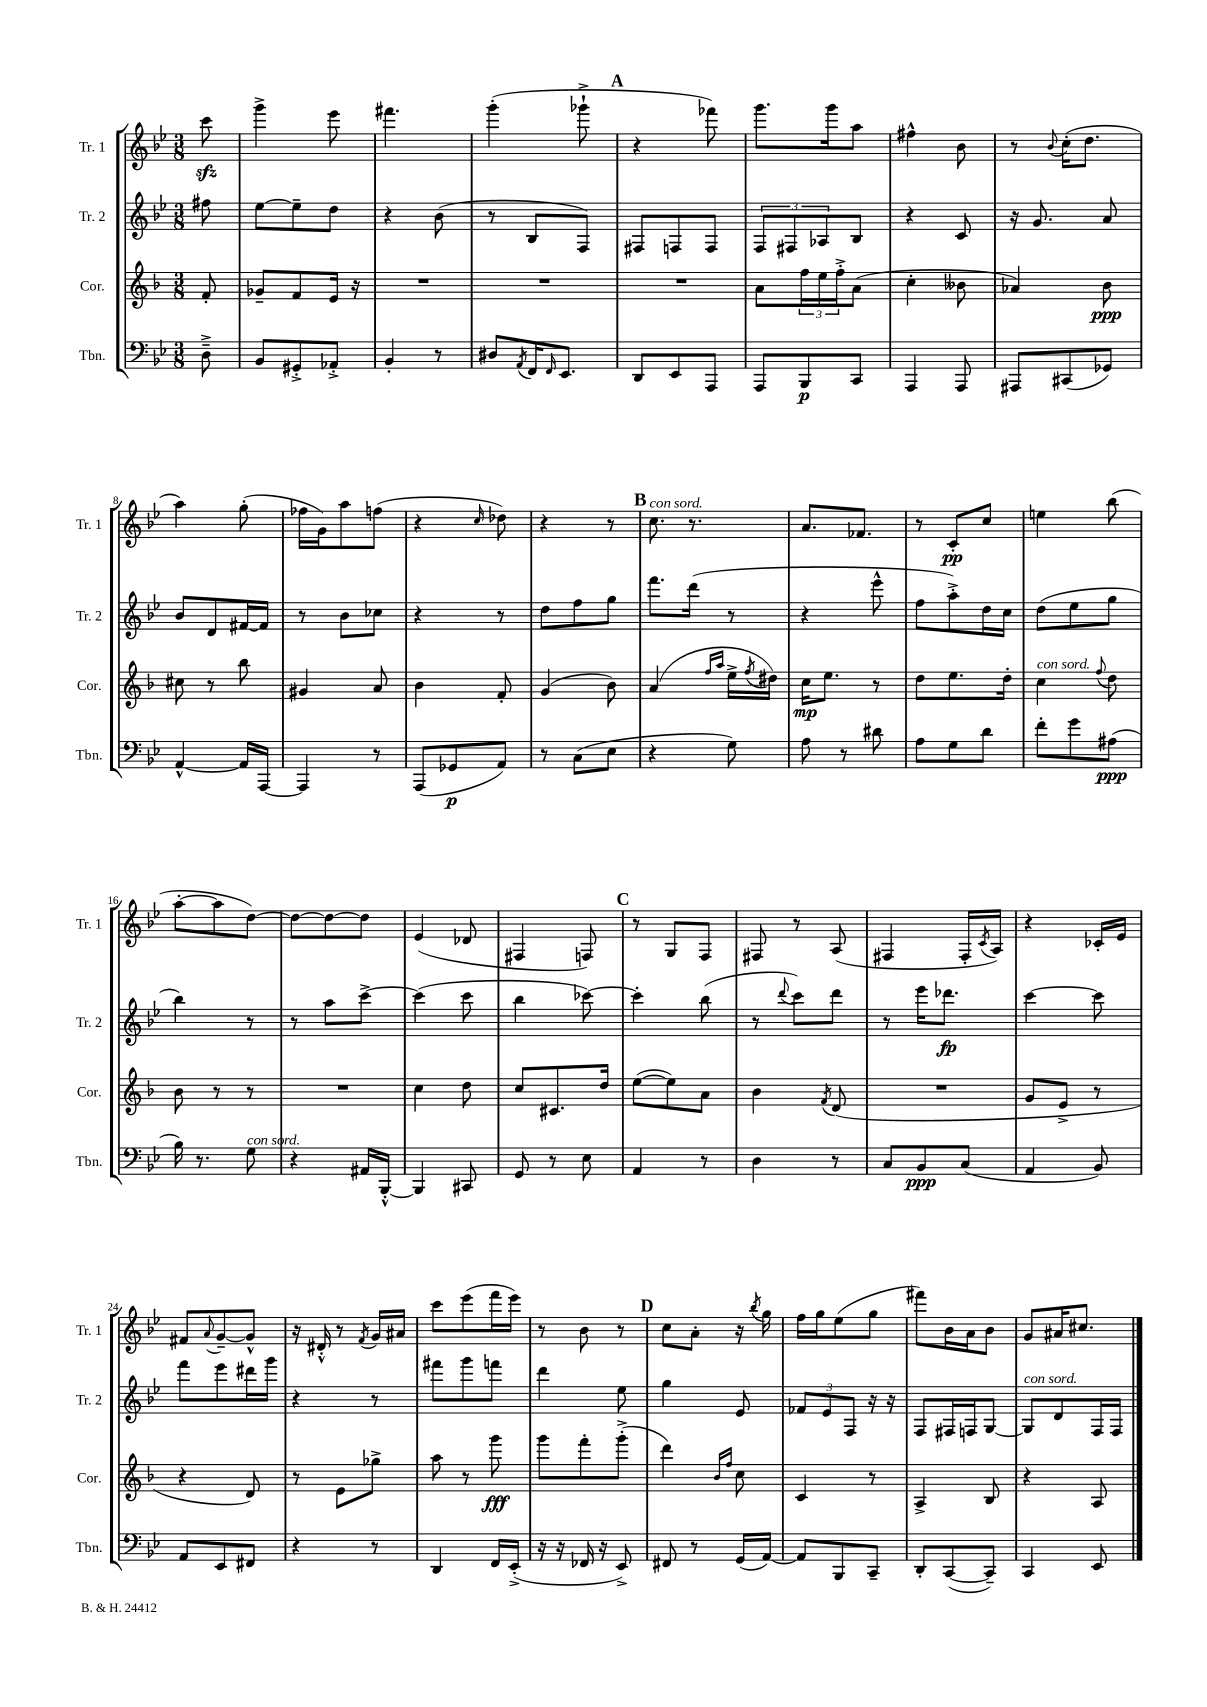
<<
\new StaffGroup <<
\new Staff = "s0" \with { instrumentName = "Tr. 1" shortInstrumentName = "Tr. 1" } {
    \clef treble \key bes \major \numericTimeSignature \time 3/8 \partial 8
    c'''8\sfz |
    g'''4-> ees'''8 |
    fis'''4. |
    g'''4-.( ges'''8-!-> |
    \mark \markup { \bold "A" } r4 fes'''8) |
    g'''8. g'''16 a''8 |
    fis''4-^ bes'8 |
    r8 \appoggiatura { bes'8 } c''16-.( d''8. |
    a''4) g''8-.( |
    fes''16 g'16) a''8 f''8( |
    r4 \grace { c''16 } des''8) |
    r4 r8 |
    \mark \markup { \bold "B" } c''8.^\markup { \italic "con sord." } r8. |
    a'8. fes'8. |
    r8 c'8-.\pp c''8 |
    e''4 bes''8( |
    a''8~-. a''8 d''8~) |
    d''8~ d''8~ d''8 |
    ees'4( des'8 |
    fis4 f8) |
    \mark \markup { \bold "C" } r8 g8 f8 |
    fis8 r8 a8( |
    fis4 fis16-. \acciaccatura { c'8 } a16) |
    r4 ces'16-. ees'16 |
    fis'8 \appoggiatura { a'8 } g'8~-- g'8-^ |
    r16 dis'16-.-^ r8 \acciaccatura { f'8 } g'16 ais'16 |
    c'''8 ees'''8( f'''16 ees'''16) |
    r8 bes'8 r8 |
    \mark \markup { \bold "D" } c''8 a'8-. r16 \acciaccatura { bes''8 } g''16 |
    f''16 g''16 ees''8( g''8 |
    fis'''8) bes'16 a'16 bes'8 |
    g'8 ais'16 cis''8. \bar "|." |
}
\new Staff = "s1" \with { instrumentName = "Tr. 2" shortInstrumentName = "Tr. 2" } {
    \clef treble \key bes \major \numericTimeSignature \time 3/8 \partial 8
    fis''8 |
    ees''8~ ees''8-- d''8 |
    r4 bes'8( |
    r8 bes8 f8) |
    \mark \markup { \bold "A" } fis8 f8 f8 |
    \tuplet 3/2 { f8 fis8 aes8 } bes8 |
    r4 c'8 |
    r16 g'8. a'8 |
    bes'8 d'8 fis'16~ fis'16 |
    r8 bes'8 ces''8 |
    r4 r8 |
    d''8 f''8 g''8 |
    \mark \markup { \bold "B" } f'''8. d'''16( r8 |
    r4 ees'''8-^ |
    f''8 a''8-.->) d''16 c''16 |
    d''8( ees''8 g''8 |
    bes''4) r8 |
    r8 a''8 c'''8~-> |
    c'''4( c'''8 |
    bes''4 ces'''8~) |
    \mark \markup { \bold "C" } ces'''4-. bes''8( |
    r8 \appoggiatura { d'''8 } c'''8) d'''8 |
    r8 ees'''16 des'''8.\fp |
    c'''4~ c'''8 |
    f'''8 ees'''8 dis'''16 g'''16 |
    r4 r8 |
    fis'''8 g'''8 f'''8 |
    d'''4 ees''8 |
    \mark \markup { \bold "D" } g''4 ees'8 |
    \tuplet 3/2 { fes'8 ees'8 f8 } r16 r16 |
    f8 fis16 f16 g8~ |
    g8^\markup { \italic "con sord." } d'8 f16 f16 \bar "|." |
}
\new Staff = "s2" \with { instrumentName = "Cor." shortInstrumentName = "Cor." } {
    \clef treble \key f \major \numericTimeSignature \time 3/8 \partial 8
    f'8-. |
    ges'8-- f'8 e'16 r16 |
    R4. |
    R4. |
    \mark \markup { \bold "A" } R4. |
    a'8 \tuplet 3/2 { f''16 e''16 f''16-.-> } a'8( |
    c''4-. beses'8 |
    aes'4) bes'8\ppp |
    cis''8 r8 bes''8 |
    gis'4 a'8 |
    bes'4 f'8-. |
    g'4( bes'8) |
    \mark \markup { \bold "B" } a'4( \grace { f''16 a''16 } e''16-> \acciaccatura { f''8 } dis''16) |
    c''16\mp e''8. r8 |
    d''8 e''8. d''16-. |
    c''4^\markup { \italic "con sord." } \appoggiatura { f''8 } d''8 |
    bes'8 r8 r8 |
    R4. |
    c''4 d''8 |
    c''8 cis'8. d''16 |
    \mark \markup { \bold "C" } e''8~( e''8) a'8 |
    bes'4 \acciaccatura { f'8 } d'8( |
    R4. |
    g'8 e'8-> r8 |
    r4 d'8) |
    r8 e'8 ges''8-> |
    a''8 r8 g'''8\fff |
    g'''8 f'''8-. g'''8-.->( |
    \mark \markup { \bold "D" } d'''4) \grace { bes'16 f''16 } c''8 |
    c'4 r8 |
    a4-> bes8 |
    r4 a8 \bar "|." |
}
\new Staff = "s3" \with { instrumentName = "Tbn." shortInstrumentName = "Tbn." } {
    \clef bass \key bes \major \numericTimeSignature \time 3/8 \partial 8
    d8---> |
    bes,8 gis,8-.-> aes,8-.-> |
    bes,4-. r8 |
    dis8 \acciaccatura { a,8 } f,16 \grace { f,16 } ees,8. |
    \mark \markup { \bold "A" } d,8 ees,8 a,,8 |
    a,,8 bes,,8\p c,8 |
    a,,4 a,,8 |
    ais,,8 cis,8( ges,8) |
    a,4~-^ a,16 a,,16~ |
    a,,4 r8 |
    a,,8( ges,8\p a,8) |
    r8 c8( ees8 |
    \mark \markup { \bold "B" } r4 g8) |
    a8 r8 dis'8 |
    a8 g8 d'8 |
    f'8-. g'8 ais8\ppp( |
    bes16) r8. g8^\markup { \italic "con sord." } |
    r4 ais,16 bes,,16~-.-^ |
    bes,,4 cis,8 |
    g,8 r8 ees8 |
    \mark \markup { \bold "C" } a,4 r8 |
    d4 r8 |
    c8 bes,8\ppp c8( |
    a,4 bes,8) |
    a,8 ees,8 fis,8 |
    r4 r8 |
    d,4 f,16 ees,16-.->( |
    r16 r16 fes,16 r16 ees,8->) |
    \mark \markup { \bold "D" } fis,8 r8 g,16( a,16~) |
    a,8 bes,,8 c,8-- |
    d,8-. c,8~( c,8--) |
    c,4 ees,8 \bar "|." |
}
>>
>>
